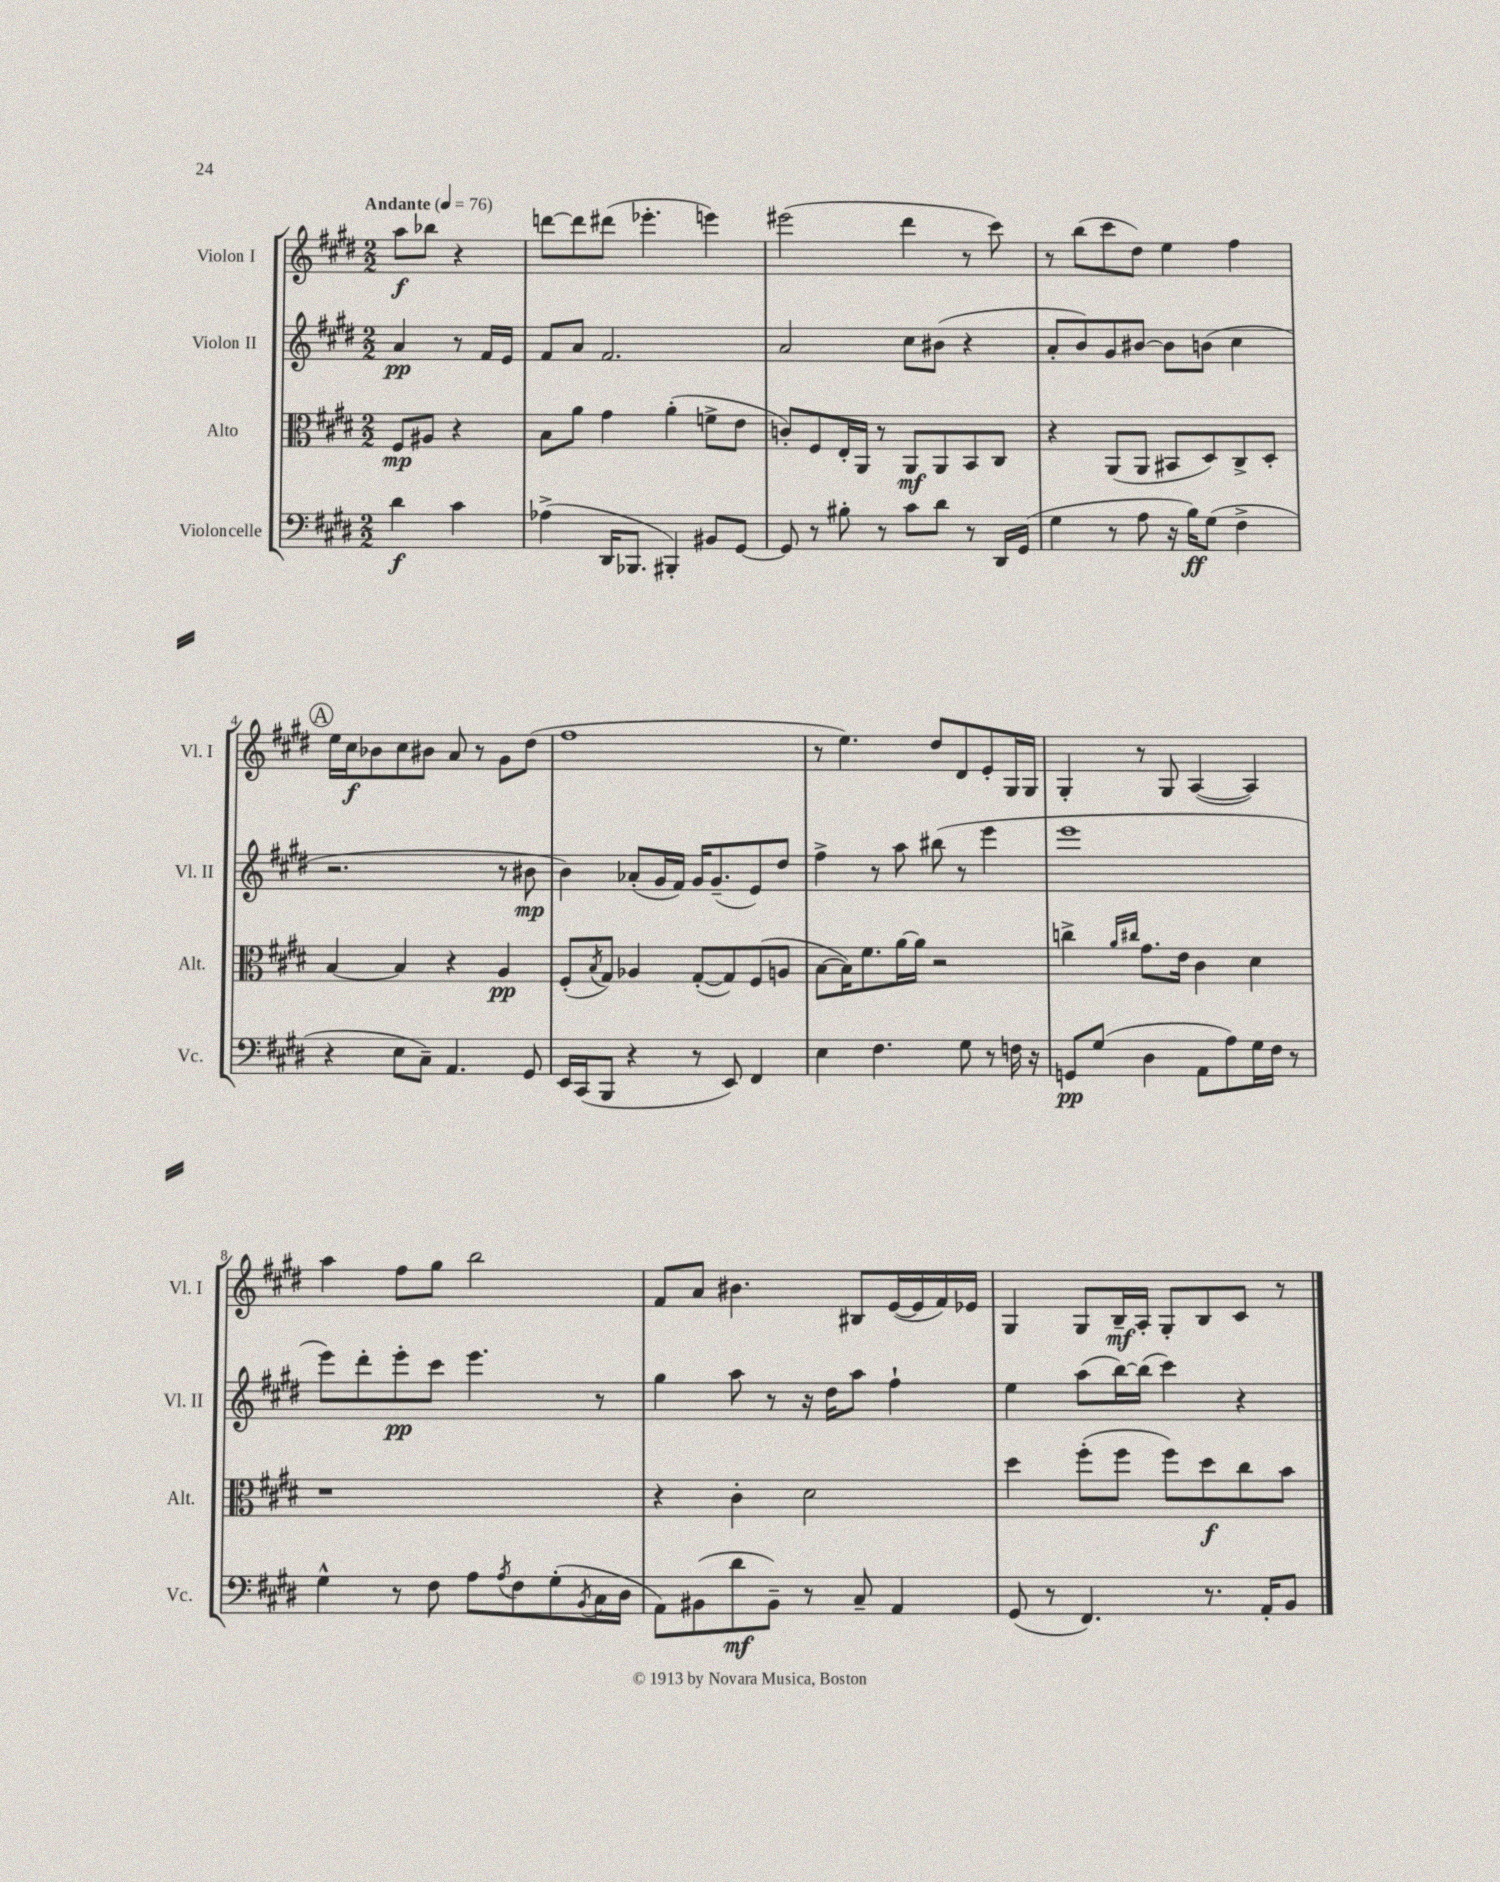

**kern	**kern	**kern	**kern
*staff4	*staff3	*staff2	*staff1
*clefF4	*clefC3	*clefG2	*clefG2
*k[f#c#g#d#]	*k[f#c#g#d#]	*k[f#c#g#d#]	*k[f#c#g#d#]
*M2/2	*M2/2	*M2/2	*M2/2
*MM76	*MM76	*MM76	*MM76
4d#\	8F#/L	4a/	8aa\L
.	8A#/J	.	8bb-\J
4c#\	4r	8r	4r
.	.	16f#/LL	.
.	.	16e/JJ	.
=	=	=	=
(4A-^\	8B\L	8f#/L	[8ddd\L
.	8a\J	8a/J	8ddd\]
16DD#/LK	4g#\	2.f#/	(8ddd#\J
8.BBB-/J	.	.	.
.	.	.	4.eee-'\
4BBB#'/)	(4a'\	.	.
8BB#/L	8f^\L	.	4eee\)
[8GG#/J	8e\J	.	.
=	=	=	=
8GG#/]	8c'/L)	2a/	(2eee#\
8r	8F#/	.	.
8B#'\	16E'/L	.	.
.	16AA/JJ	.	.
8r	8r	.	.
8c#\L	8AA/L	8cc#\L	4ddd#\
8d#\J	8AA/	(8b#\J	.
8r	8BB/	4r	8r
16DD#/LL	8C#/J	.	8ccc#\)
(16GG#/JJ	.	.	.
=	=	=	=
4G#\	4r	8a'/L	8r
.	.	8b/)	(8bb\L
8r	(8AA/L	8g#/	8ccc#\
8A\	8AA/J	[8b#/J	8dd#\J)
16r	8BB#/L	8b#\]L	4ee\
16B\LK)	.	.	.
(8G#\J	8D#/)	(8b\J	.
4F#^\	8C#^/	4cc#\	4ff#\
.	8D#'/J	.	.
=	=	=	=
4r	[4B/	2.r	16ee\LL
.	.	.	16cc#\J
.	.	.	8b-\
8E\L	4B/]	.	8cc#\
8C#~\J)	.	.	8b#\J
4.AA/	4r	.	8a/
.	.	.	8r
.	4A/	8r	8g#\L
8GG#/	.	8b#\	(8dd#\J
=	=	=	=
16EE/LL	(8F#'/L	4b\)	1ff#
(16CC#/J	.	.	.
.	8qB/	.	.
8BBB/J	8G#/J)	.	.
4r	4A-/	(8a-'/L	.
.	.	16g#/L	.
.	.	16f#/JJ)	.
8r	([8G#'/L	16g#/LK	.
.	.	(8.g#~/	.
8EE/)	8G#/])	.	.
4FF#/	(8F#/	8e/)	.
.	8A/J	8dd#/J	.
=	=	=	=
4E\	[8B\L	4ff#^\	8r
.	16B\]K)	.	4.ee\)
.	8.f#\	.	.
4.F#\	.	8r	.
.	[16a\L	8aa\	.
.	16a\]JJ	.	.
.	2r	(8bb#\	8dd#/L
8G#\	.	8r	8d#/
8r	.	4eee\	8e'/
16F\	.	.	16G#/L
16r	.	.	16G#/JJ
=	=	=	=
8GG/L	4cc^\	1eee	4G#'/
(8G#/J	.	.	.
.	16qqa/LL	.	.
.	16qqcc#/JJ	.	.
4D#\	8.g#\L	.	8r
.	.	.	8G#/
.	16e\Jk	.	.
8AA\L	4c#\	.	([4A/
8A\)	.	.	.
16G#\L	4d#\	.	4A/])
16F#\JJ	.	.	.
8r	.	.	.
=	=	=	=
4G#^^\	1r	8eee\L)	4aa\
.	.	8ddd#'\	.
8r	.	8eee'\	8ff#\L
8F#\	.	8ccc#\J	8gg#\J
8A\L	.	4.eee\	2bb\
8qA/	.	.	.
8F#\	.	.	.
(8G#'\	.	.	.
8qBB/	.	.	.
16C#\L	.	8r	.
16D#\JJ	.	.	.
=	=	=	=
8AA\L)	4r	4gg#\	8f#/L
(8BB#\	.	.	8a/J
8d#\	4c#'\	8aa\	4.b#\
8BB#~\J)	.	8r	.
8r	2d#\	16r	.
.	.	16dd#\LK	.
8C#~/	.	8aa\J	8B#/L
4AA/	.	4ff#`\	([16e/L
.	.	.	16e/]
.	.	.	16f#/)
.	.	.	16e-/JJ
=	=	=	=
(8GG#/	4dd#\	4ee\	4G#/
8r	.	.	.
4.FF#/)	(8ff#'\L	(8aa\L	8G#/L
.	8ff#\J	[16bb\L)	16B~/L
.	.	(16bb\]JJ	16A'/JJ
.	8ff#\L)	4ccc#\)	8G#'/L
8.r	8dd#\	.	8B/
.	8cc#\	4r	8c#/J
16AA'/LK	.	.	.
8BB/J	8b\J	.	8r
==	==	==	==
*-	*-	*-	*-
